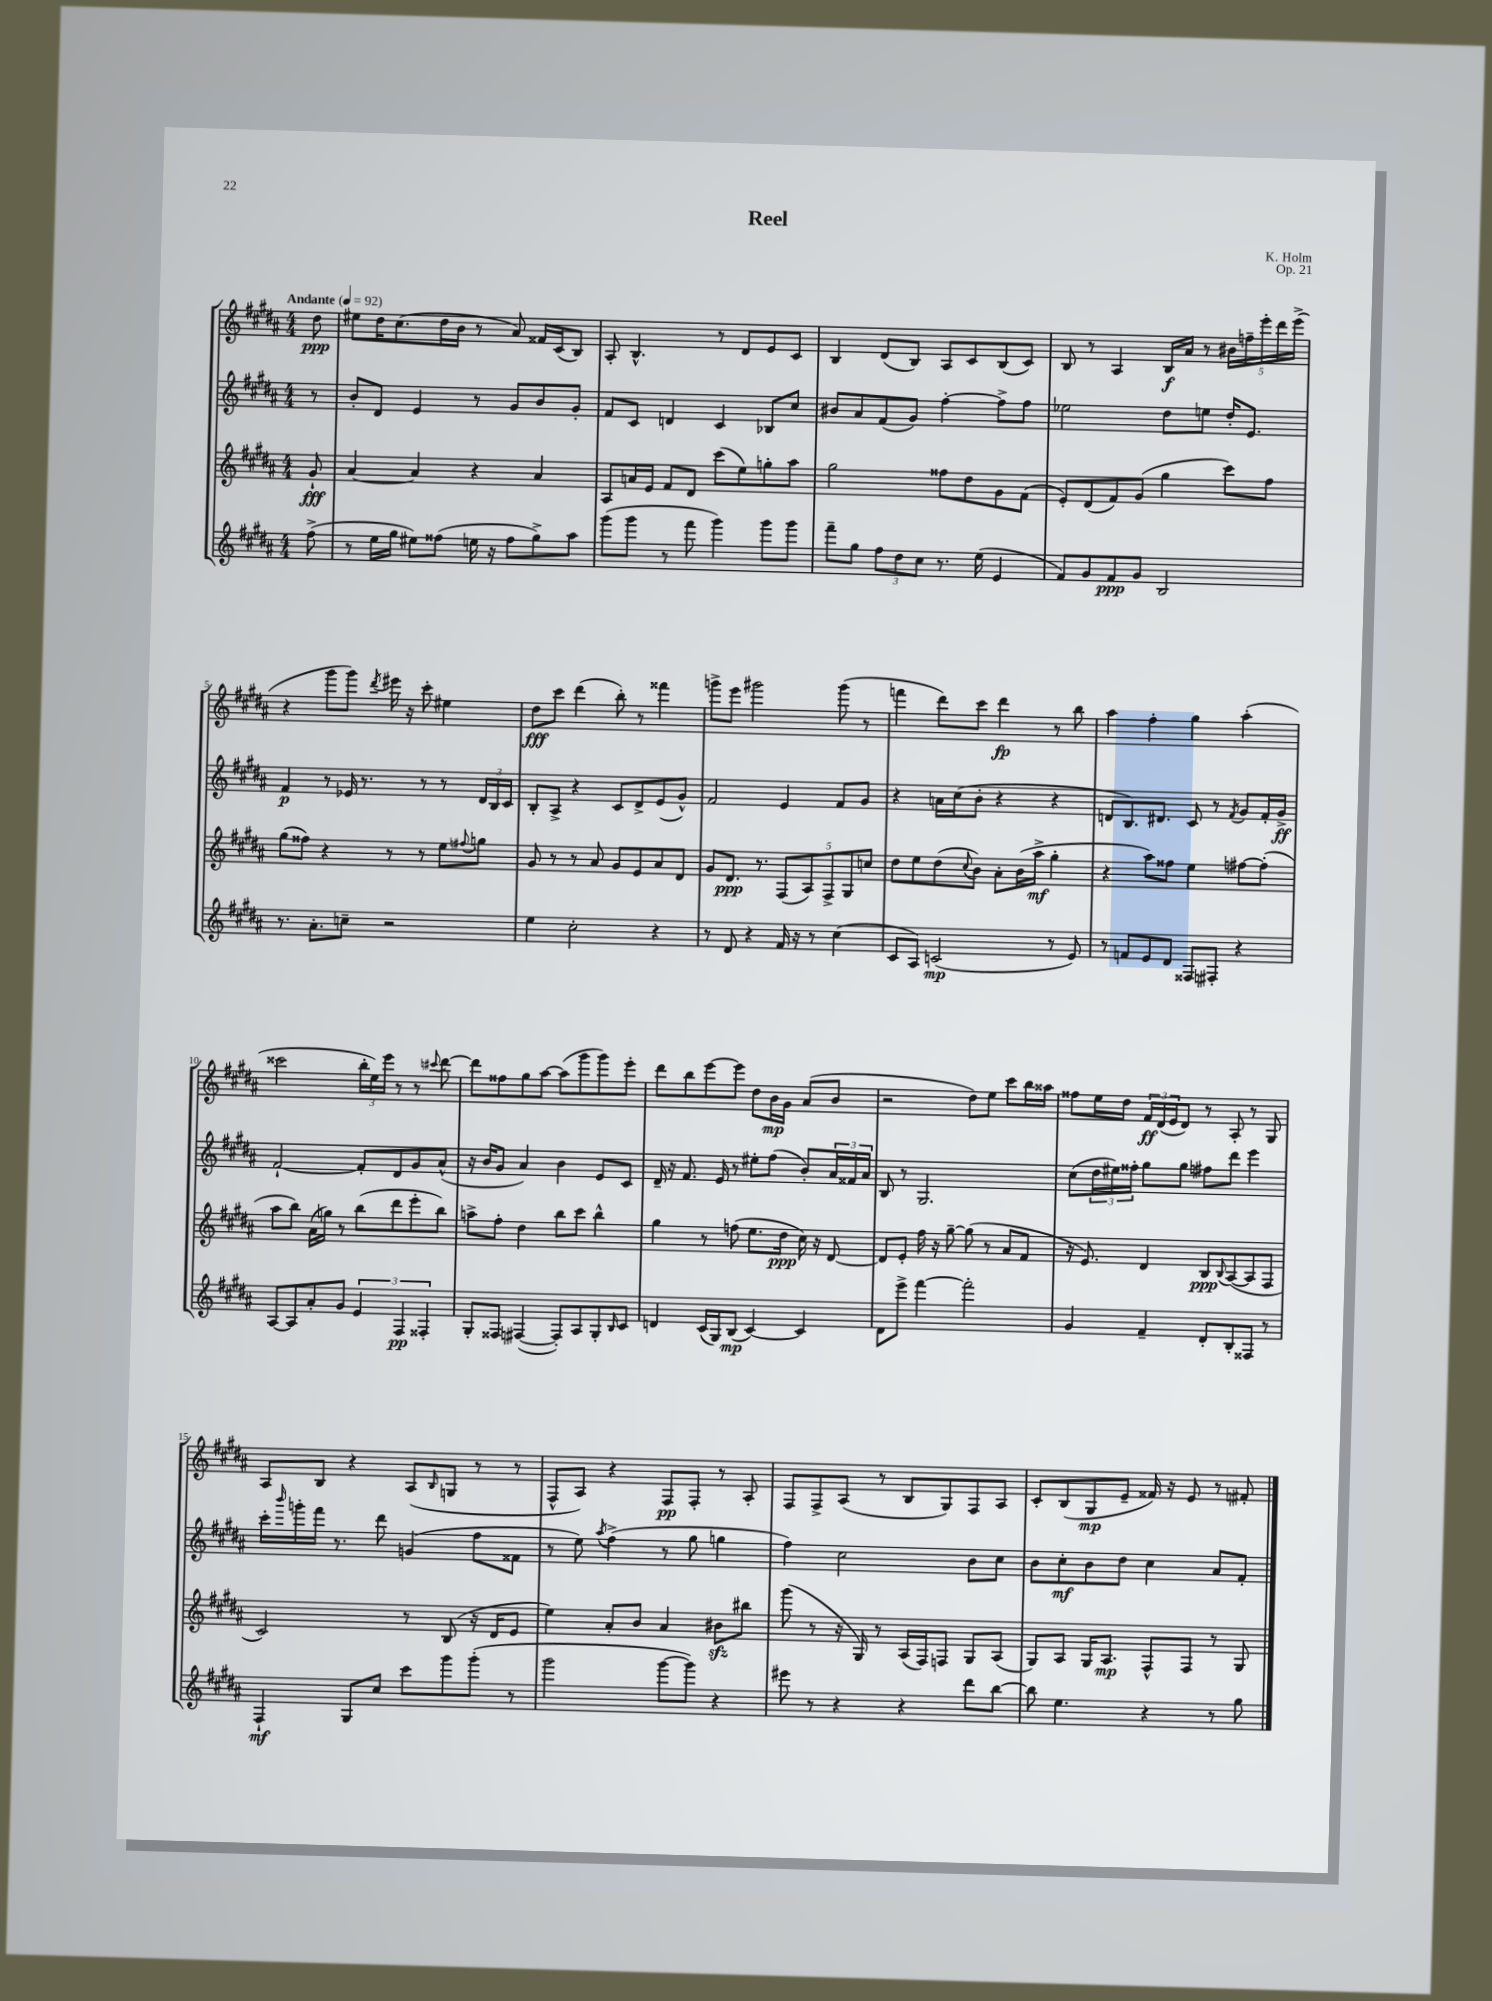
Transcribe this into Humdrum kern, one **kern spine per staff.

**kern	**kern	**kern	**kern
*staff4	*staff3	*staff2	*staff1
*clefG2	*clefG2	*clefG2	*clefG2
*k[f#c#g#d#a#]	*k[f#c#g#d#a#]	*k[f#c#g#d#a#]	*k[f#c#g#d#a#]
*M4/4	*M4/4	*M4/4	*M4/4
*MM92	*MM92	*MM92	*MM92
(8ff#^	8g#`	8r	8dd#
=	=	=	=
8r	[4a#	8b'	8ee#
16ee	.	8d#	16dd#
16gg#	.	.	(8.cc#
8ee#)	4a#]	4e	.
(8ff##	.	.	16dd#
.	.	.	16b
16ee	4r	8r	8r
16r	.	.	.
8ff##	.	8g#	8a#)
8gg#^)	4a#	8b	16f##
.	.	.	(16c#
8aa#	.	8g#'	8B)
=	=	=	=
(8ggg#	8A#	8f#	8A#'
8ggg#	16a	8c#	4.B^^
.	16e	.	.
8r	8f#	4d	.
8fff#	8d#	.	.
4ggg#)	(8ccc#	4c#	8r
.	8ee)	.	8d#
8ggg#	8gg'	8B-	8e
8ggg#	8aa#	8cc#	8c#
=	=	=	=
8fff#~	2gg#	8b#	4B
8gg#	.	8a#	.
12ff#	.	(8f#	(8d#
12dd#	.	.	.
.	.	8g#)	8B)
12cc#	.	.	.
8.r	8ff##	[4ff#'	8A#
.	8dd#	.	8c#
(16ee	.	.	.
4e	8g#	8ff#^]	(8B
.	(8f#	8ff#	8c#)
=	=	=	=
8f#)	8e')	2ee-	8B
8g#	(8d#	.	8r
8f#	8f#)	.	4A#
8g#	(8g#	.	.
2B	4gg#	8dd#	16B
.	.	.	16a#
.	.	8ee	8r
.	8ccc#)	16dd#'	20b#
.	.	.	20ff~
.	.	8.e	.
.	.	.	20eee'
.	8ff#	.	.
.	.	.	20ddd#
.	.	.	(20eee^
=	=	=	=
8.r	(8gg#	4f#	4r
.	8ff##)	.	.
8.a#'	.	.	.
.	4r	8r	8ggg#
8cc~	.	16e-	8ggg#)
.	.	8.r	.
.	.	.	8qddd#
2r	8r	.	16eee#
.	.	.	16r
.	8r	8r	8ccc#'
.	8ee	8r	4ee#
.	8qqff#	.	.
.	8gg	24d#	.
.	.	24B	.
.	.	24c#	.
=	=	=	=
4ee	8g#	8B'	8dd#
.	8r	8A#^	8ccc#
2cc#'	8r	4r	(4ddd#
.	8a#	.	.
.	8g#	8c#	8bb')
.	8e	8d#^	8r
4r	8a#	(8e	4fff##
.	8d#	8g#^^)	.
=	=	=	=
8r	8g#	2f#	8ggg^
8d#	8.d#	.	8eee
4r	.	.	2ggg#
.	8.r	.	.
16f#	(10F#	4e	.
16r	.	.	.
.	10A#)	.	.
8r	.	.	.
.	10F#^	.	.
(4cc#	.	8f#	(8ggg#
.	10G#	.	.
.	.	8g#	8r
.	10cc	.	.
=	=	=	=
8c#	8dd#	4r	4fff
8A#)	8ee	.	.
(2c	(8dd#	16a	8ddd#)
.	.	(16cc#	.
.	8qqcc#	.	.
.	8b)	8b'	8ccc#
.	8a#'	4r	4ddd#
.	(16b	.	.
.	16aa#^	.	.
8r	4gg#'	4r	8r
8e)	.	.	8bb
=	=	=	=
8r	4r	8d	4aa#
8f	.	8.B)	.
8e	8aa#)	.	4ff#'
.	.	8.d#	.
8d#	8ff##	.	.
8F##	4ee	8c#	4gg#
8F#'	.	8r	.
.	.	8qf#	.
4r	[8ff#	8g#	(4aa#'
.	(8ff#']	16f#'	.
.	.	16g#^	.
=	=	=	=
[8A#	8aa#	[2f#`	2ccc##
8A#]	8bb)	.	.
8a#'	(16a#	.	.
.	16gg)	.	.
8g#	8r	.	.
6e	(8bb	8f#']	24bb'
.	.	.	24ee)
.	.	.	24eee
.	8ddd#	8d#	8r
6F#	.	.	.
.	8eee'	8g#	8r
6F##'	.	.	.
.	.	.	8qqccc#
.	8bb)	(8a#^^	[8ddd#
=	=	=	=
8G#'	8aa^	16r	8ddd#]
.	.	16b	.
8F##	8ff#'	8g#	8ff##
([4F#	4dd#	4a#)	8gg#
.	.	.	[8aa#
8F#'])	8bb	4b	(8aa#]
8A#	8ccc#	.	8ggg#
8G#'	4bb^^	8e	8ggg#)
16qqB	.	.	.
8c#	.	8c#	8eee'
=	=	=	=
4d	4gg#	16d#~	8ddd#
.	.	16r	.
.	.	8.f#	8bb
(16c#	8r	.	[8eee
16G#)	.	16e	.
(8B	(8ff	8r	8eee]
[4c#)	8.ee	8ee#'	8dd#
.	.	(8ff#	16b
.	16dd#	.	16g#
4c#]	16cc#)	8b')	(8a#
.	16r	.	.
.	[8d#	24a#	8b
.	.	24f##	.
.	.	24a#	.
=	=	=	=
8d#	8d#]	8B	2r
8eee^	8e'	8r	.
[4fff#	16ff#	2.G#	.
.	16r	.	.
.	[8gg#~	.	.
2fff#']	(8gg#]	.	8dd#)
.	8r	.	8ee
.	8a#	.	8ccc#
.	8f#	.	16bb
.	.	.	16aa##
=	=	=	=
4g#	16r	(8cc#	8ff##
.	8.e)	.	.
.	.	24dd#	16ee
.	.	24ee#)	.
.	.	.	16dd#
.	.	24ff##'	.
4f#~	4d#	8gg#	24f#
.	.	.	(24d#
.	.	.	24e
.	.	8gg#	8d#)
8d#'	8B	8ff#	8r
.	8qqB	.	.
8B'	([8A#	8ddd#	8A#'
8F##	8A#]	4eee	8r
8r	8F#	.	8G#
=	=	=	=
4F#`	2c#)	16ccc#'	8A#
.	.	16qqbbb	.
.	.	16ggg'	.
.	.	16fff#	8B
.	.	8.r	.
8G#	.	.	4r
8cc#	.	8ddd#	.
8ccc#	8r	(4g	(8A#
.	.	.	16qqB
8ggg#	(8B	.	8G
(8ggg#'	16r	8ff#	8r
.	16d#	.	.
8r	8e	8f##	8r
=	=	=	=
2ggg#	4ee)	8r	8F#^^
.	.	8ee)	8A#)
.	.	8qaa#	.
.	8a#'	(4ff#^	4r
.	8b	.	.
[8ggg#	4a#	8r	8F#
8ggg#])	.	8gg#	8F#'
4r	8b#	4gg	8r
.	8bb#	.	8A#'
=	=	=	=
8eee#	(8ggg#	4ff#)	8F#
8r	8r	.	8F#^
4r	16r	2cc#	(8A#
.	16G#)	.	.
.	8r	.	8r
4r	(16A#	.	8B
.	16F#)	.	.
.	8F	.	8G#)
8ddd#	8G#	8b	8F#
[8bb	(8A#	8cc#	8A#
=	=	=	=
8bb]	8G#)	8b	8c#'
4.ee	8A#	8cc#'	(8B
.	16G#	8b	8G#
.	8.A#	.	.
.	.	8dd#	8e~
4r	8F#^^	4cc#	16f##)
.	.	.	16r
.	8F#	.	8e
8r	8r	8a#	8r
8gg#	8G#	8f#'	8f#'
==	==	==	==
*-	*-	*-	*-
